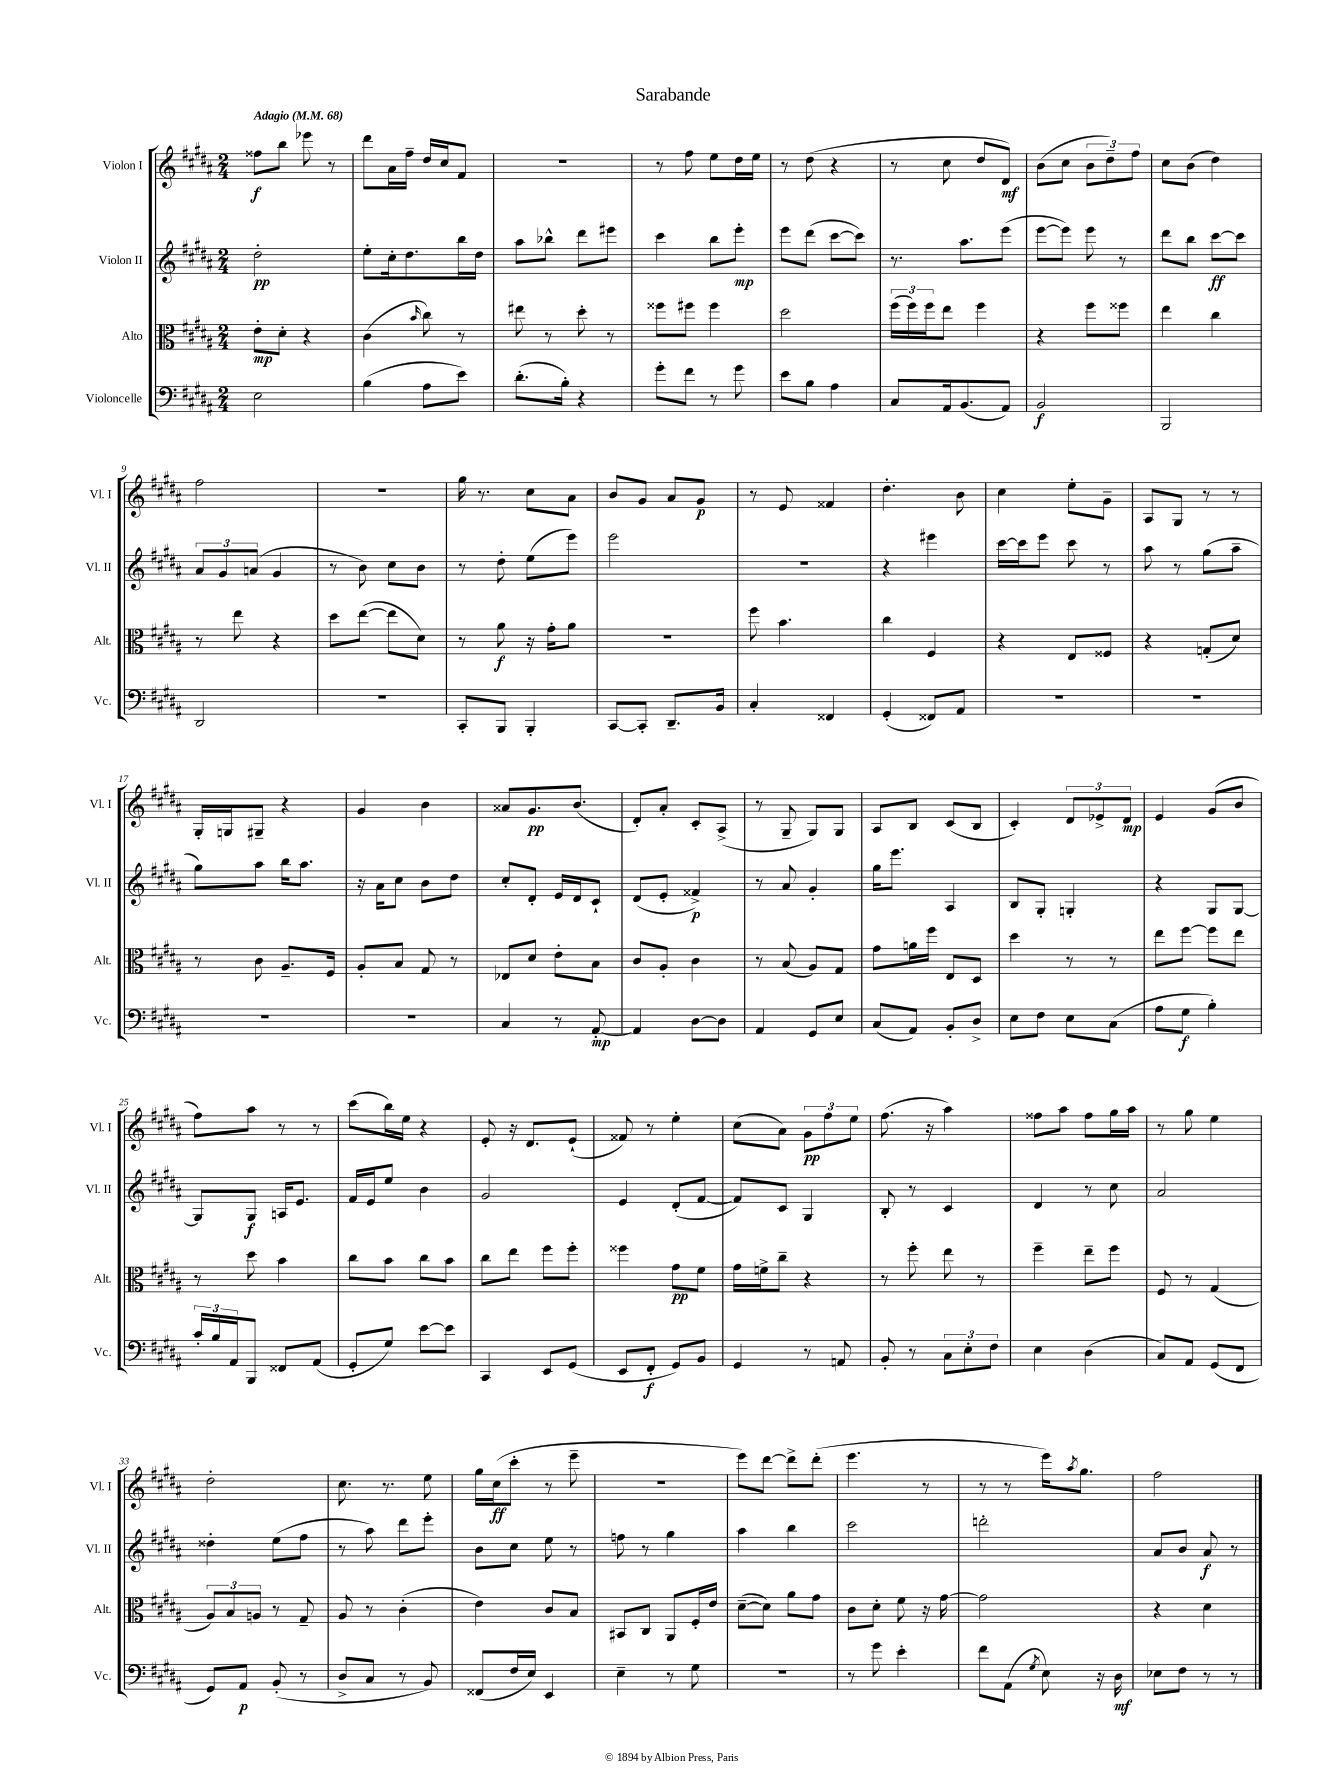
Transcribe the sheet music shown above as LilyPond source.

\header { title = "Sarabande" }
<<
\new StaffGroup <<
\new Staff = "s0" \with { instrumentName = "Violon I" shortInstrumentName = "Vl. I" } {
    \clef treble \key b \major \numericTimeSignature \time 2/4 \tempo "Adagio" 4 = 68
    fisis''8\f b''8 ees'''8 r8 |
    dis'''8 ais'16 fis''16-- dis''16 cis''16 fis'8 |
    r2 |
    r8 fis''8 e''8 dis''16 e''16 |
    r8 dis''8( r4 |
    r8 cis''8 dis''8 dis'8\mf) |
    b'8( cis''8 \tuplet 3/2 { b'8 dis''8--) fis''8 } |
    cis''8 b'8( dis''4) |
    fis''2 |
    R2 |
    gis''16 r8. cis''8 ais'8 |
    b'8 gis'8 ais'8 gis'8\p |
    r8 e'8 fisis'4 |
    dis''4.-. b'8 |
    cis''4 e''8-. gis'8-- |
    ais8 gis8 r8 r8 |
    gis16-. g16 gis8-- r4 |
    gis'4 b'4 |
    aisis'8 gis'8.\pp b'8.( |
    dis'8-.) ais'8-. cis'8-. ais8->( |
    r8 gis8-- gis8) gis8 |
    ais8 b8 cis'8( b8 |
    cis'4-.) \tuplet 3/2 { dis'8 ees'8-> dis'8\mp } |
    e'4 gis'8( b'8 |
    fis''8) ais''8 r8 r8 |
    cis'''8( b''16) e''16 r4 |
    e'8-. r16 dis'8. e'8-!( |
    fisis'8) r8 e''4-. |
    cis''8( ais'8) \tuplet 3/2 { gis'8\pp fis''8 e''8 } |
    fis''8.( r16 ais''4) |
    fisis''8 ais''8 fisis''8 gis''16 ais''16 |
    r8 gis''8 e''4 |
    dis''2-. |
    cis''8. r8. e''8 |
    gis''16 cis''16\ff( cis'''8-. r8 e'''8-- |
    R2 |
    e'''8) dis'''8~ dis'''8-> dis'''8-.( |
    e'''4. r8 |
    r8 r8 e'''16) \acciaccatura { ais''8 } gis''8. |
    fis''2 \bar "|." |
}
\new Staff = "s1" \with { instrumentName = "Violon II" shortInstrumentName = "Vl. II" } {
    \clef treble \key b \major \numericTimeSignature \time 2/4
    dis''2-.\pp |
    e''8-. cis''16-. dis''8. b''16 dis''16 |
    ais''8 bes''8-^ dis'''8 eis'''8 |
    cis'''4 b''8 e'''8-.\mp |
    e'''8 dis'''8( cis'''8~ cis'''8) |
    r8. ais''8. e'''8( |
    e'''8~ e'''8) e'''8 r8 |
    dis'''8 b''8 cis'''8~\ff cis'''8 |
    \tuplet 3/2 { ais'8 gis'8 a'8( } gis'4 |
    r8 b'8) cis''8 b'8 |
    r8 dis''8-. e''8( e'''8) |
    e'''2 |
    R2 |
    r4 eis'''4 |
    cis'''16~ cis'''16 e'''8 cis'''8 r8 |
    ais''8 r8 gis''8( ais''8-- |
    gis''8) ais''8 b''16 ais''8. |
    r16 ais'16 cis''8 b'8 dis''8 |
    cis''8-. dis'8-. e'16 dis'16 cis'8-! |
    dis'8( e'8-. fisis'4->\p) |
    r8 ais'8 gis'4-. |
    gis''16 e'''8. ais4 |
    b8 gis8-. g4-. |
    r4 gis8 gis8~ |
    gis8 gis8\f a16 e'8. |
    fis'16 e'16 e''8 b'4 |
    gis'2 |
    e'4 dis'8-.( fis'8~ |
    fis'8) cis'8 gis4 |
    b8-. r8 cis'4 |
    dis'4 r8 cis''8 |
    ais'2 |
    disis''4-. e''8( fis''8 |
    r8 ais''8) dis'''8 e'''8-. |
    b'8 cis''8 e''8 r8 |
    f''8 r8 gis''4 |
    ais''4 b''4 |
    cis'''2 |
    d'''2-. |
    ais'8 b'8 ais'8\f r8 \bar "|." |
}
\new Staff = "s2" \with { instrumentName = "Alto" shortInstrumentName = "Alt." } {
    \clef alto \key b \major \numericTimeSignature \time 2/4
    e'8-.\mp dis'8-. r4 |
    cis'4( \grace { b'16 } cis''8) r8 |
    eis''8 r8 dis''8-. r8 |
    fisis''8 fis''8 fis''4 |
    dis''2 |
    \tuplet 3/2 { fis''16( fis''16) fis''16 } e''8 fis''4 |
    r4 fis''8 fisis''8 |
    e''4 cis''4 |
    r8 e''8 r4 |
    dis''8 e''8~( e''8 dis'8) |
    r8 ais'8\f r16 gis'16-. ais'8 |
    r2 |
    fis''8 b'4. |
    cis''4 fis4 |
    r4 e8 fisis8 |
    r4 g8-.( dis'8) |
    r8 cis'8 ais8.-- fis16 |
    ais8-. b8 gis8 r8 |
    ees8 dis'8 e'8-. b8 |
    cis'8 ais8-. cis'4 |
    r8 b8( ais8) gis8 |
    gis'8 a'16 fis''16 e8 dis8 |
    dis''4 r8 r8 |
    e''8 fis''8~ fis''8 e''8 |
    r8 dis''8 b'4 |
    cis''8 b'8 cis''8 b'8 |
    cis''8 e''8 fis''8 fis''8-. |
    fisis''4 gis'8\pp fis'8 |
    gis'16 f'16-> cis''8-- r4 |
    r8 fis''8-. e''8 r8 |
    fis''4-- e''8-- fis''8 |
    fis8 r8 gis4( |
    \tuplet 3/2 { ais8) b8 a8 } r8 gis8-- |
    ais8 r8 cis'4-.( |
    e'4) cis'8 b8 |
    bis,8 cis8 ais,8 fis16-. e'16 |
    dis'8~--( dis'8) ais'8 gis'8 |
    cis'8 dis'8-. fis'8 r16 gis'16~ |
    gis'2 |
    r4 dis'4 \bar "|." |
}
\new Staff = "s3" \with { instrumentName = "Violoncelle" shortInstrumentName = "Vc." } {
    \clef bass \key b \major \numericTimeSignature \time 2/4
    e2 |
    b4( ais8 e'8) |
    dis'8.-.( b16-.) r4 |
    gis'8-. fis'8 r8 gis'8 |
    e'8 b8 ais4 |
    cis8 ais,16 b,8.( ais,8) |
    b,2\f |
    b,,2 |
    dis,2 |
    r2 |
    cis,8-. b,,8 b,,4-. |
    cis,8~ cis,8-. dis,8.-- b,16 |
    cis4-. fisis,4 |
    gis,4-.( fisis,8) ais,8 |
    R2 |
    R2 |
    R2 |
    R2 |
    cis4 r8 ais,8~-.\mp |
    ais,4 dis8~ dis8 |
    ais,4 gis,8 e8 |
    cis8( ais,8) b,8-. dis8-> |
    e8 fis8 e8 cis8( |
    ais8 gis8\f b4-.) |
    \tuplet 3/2 { cis'16-. b16 ais,16 } b,,8 fisis,8 ais,8( |
    gis,8-. gis8) e'8~ e'8 |
    cis,4 e,8 gis,8( |
    e,8 fis,8-.\f gis,8) b,8 |
    gis,4 r8 a,8 |
    b,8-. r8 \tuplet 3/2 { cis8 e8-. fis8 } |
    e4 dis4( |
    cis8) ais,8 gis,8( fis,8 |
    gis,8) ais,8\p b,8-.( r8 |
    dis8-> cis8 r8 b,8) |
    fisis,8( fis16 e16) e,4 |
    e4-- r8 gis8 |
    r2 |
    r8 gis'8 e'4-. |
    fis'8 ais,8( \acciaccatura { gis8 } e8) r16 dis16\mf |
    ees8 fis8 r8 r8 \bar "|." |
}
>>
>>
